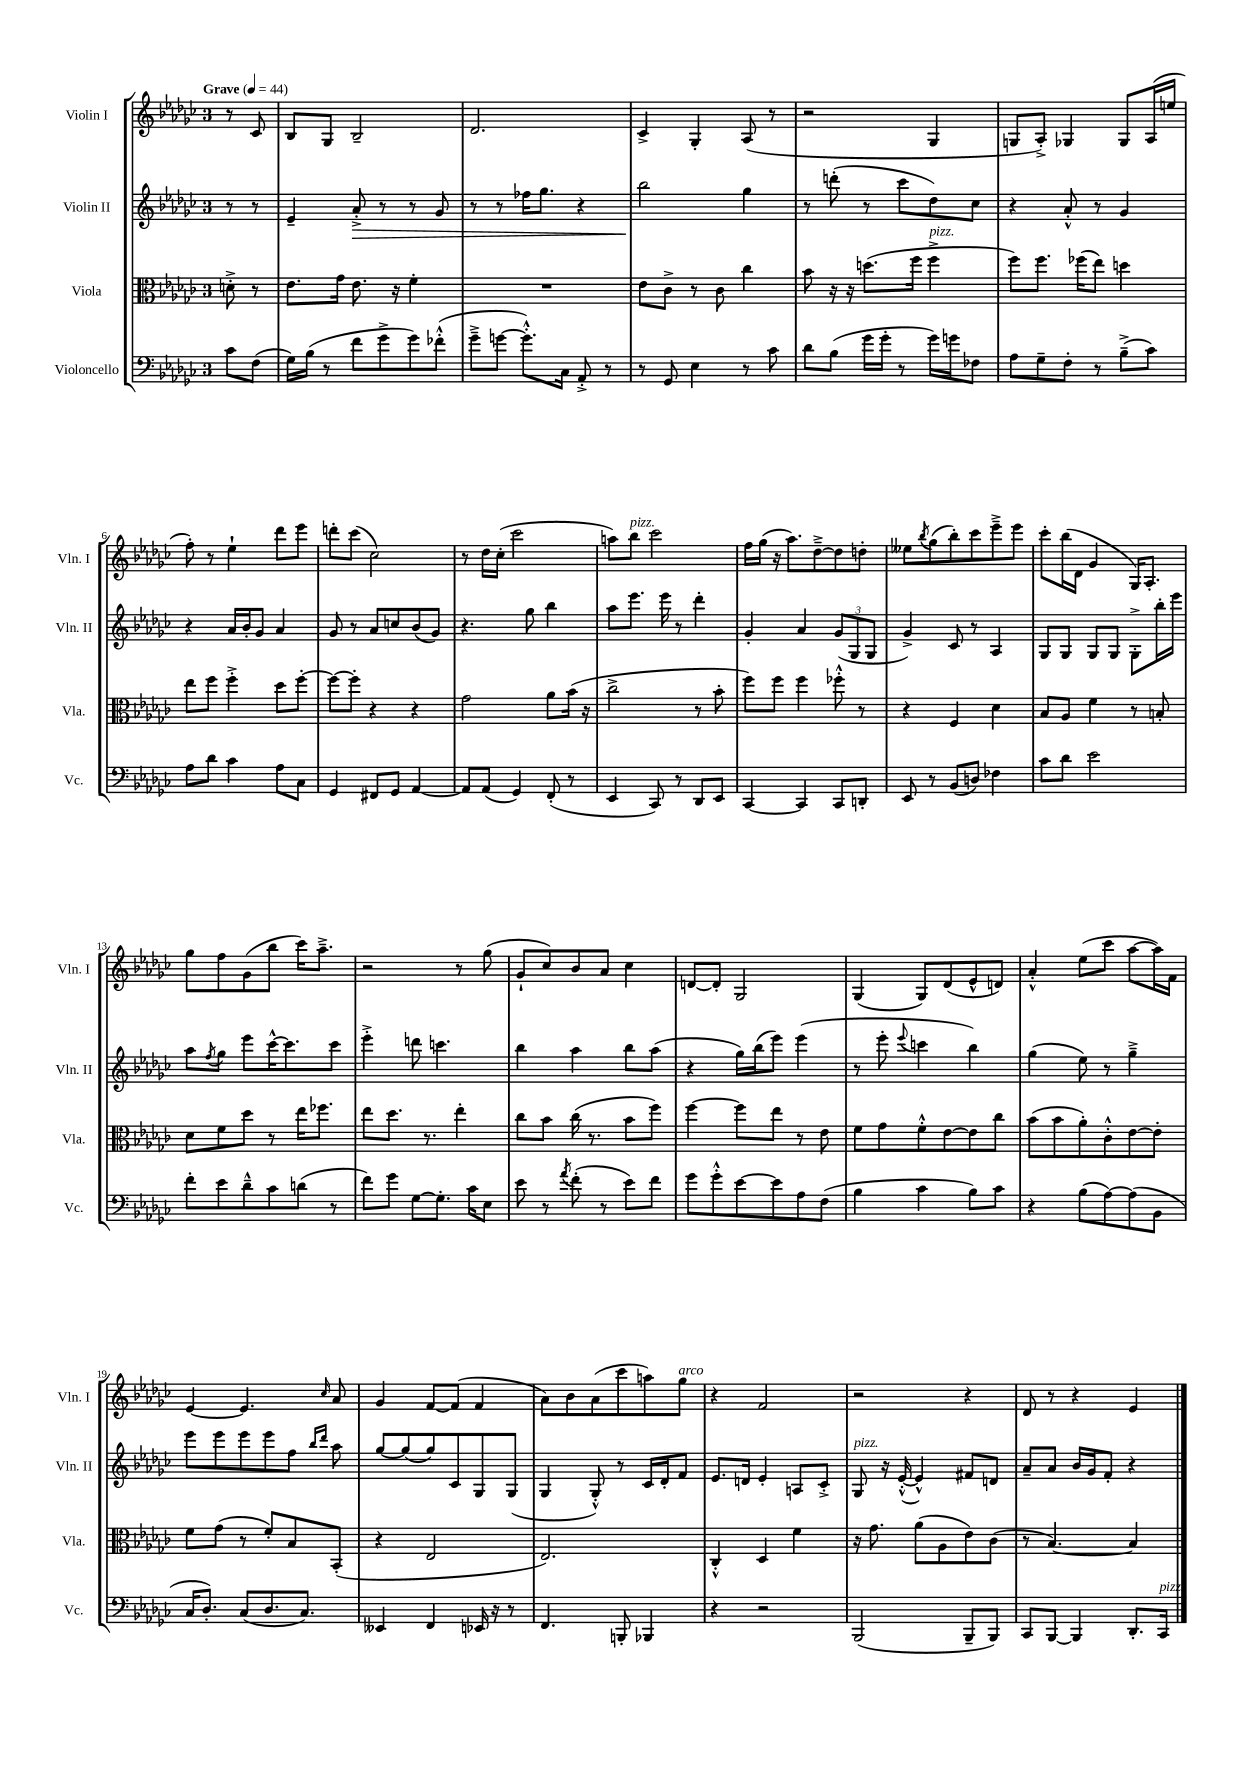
<<
\new StaffGroup <<
\new Staff = "s0" \with { instrumentName = "Violin I" shortInstrumentName = "Vln. I" } {
    \clef treble \key ges \major \once \override Staff.TimeSignature.style = #'single-digit \time 3/4 \partial 4 \tempo "Grave" 4 = 44
    r8 ces'8 |
    bes8 ges8 bes2-- |
    des'2. |
    ces'4-> ges4-. aes8( r8 |
    r2 ges4 |
    g8 aes8-.->) ges4 ges8 aes16( e''16 |
    f''8-.) r8 ees''4-! des'''8 ees'''8 |
    d'''8-. ces'''8( ces''2) |
    r8 des''16 ces''16-.( ces'''2 |
    a''8) bes''8^\markup { \italic "pizz." } ces'''2 |
    f''16 ges''16( r16 aes''8.) des''8~---> des''8 d''8-. |
    eeses''8 \acciaccatura { bes''8 } ges''8( bes''8-.) ces'''8 ees'''8---> ees'''8 |
    ces'''8-. bes''16( des'16 ges'4 ges16) aes8.-. |
    ges''8 f''8 ges'8( bes''8 ces'''16) aes''8.---> |
    r2 r8 ges''8( |
    ges'8-! ces''8) bes'8 aes'8 ces''4 |
    d'8~ d'8-. ges2 |
    ges4( ges8) des'8( ees'8-^ d'8) |
    aes'4-.-^ ees''8( ces'''8 aes''8~ aes''16) f'16 |
    ees'4~ ees'4. \grace { ces''16 } aes'8 |
    ges'4 f'8~ f'8( f'4 |
    aes'8) bes'8 aes'8( ces'''8 a''8) ges''8^\markup { \italic "arco" } |
    r4 f'2 |
    r2 r4 |
    des'8 r8 r4 ees'4 \bar "|." |
}
\new Staff = "s1" \with { instrumentName = "Violin II" shortInstrumentName = "Vln. II" } {
    \clef treble \key ges \major \once \override Staff.TimeSignature.style = #'single-digit \time 3/4 \partial 4
    r8 r8 |
    ees'4-- aes'8-.->\> r8 r8 ges'8 |
    r8 r8 fes''16 ges''8. r4 |
    bes''2\! ges''4 |
    r8 d'''8-.( r8 ces'''8 des''8) ces''8 |
    r4 aes'8-.-^ r8 ges'4 |
    r4 aes'16 bes'16-. ges'8 aes'4 |
    ges'8 r8 aes'8 c''8 bes'8( ges'8) |
    r4. ges''8 bes''4 |
    aes''8 ees'''8. ees'''16 r8 des'''4-. |
    ges'4-. aes'4 \tuplet 3/2 { ges'8( ges8 ges8 } |
    ges'4->) ces'8 r8 aes4 |
    ges8 ges8 ges8 ges8 ges8-.-> bes''16-. ees'''16 |
    aes''8 \acciaccatura { f''8 } ges''8 ees'''8 ces'''16~-^ ces'''8. ces'''8 |
    ees'''4-.-> d'''8 c'''4. |
    bes''4 aes''4 bes''8 aes''8( |
    r4 ges''16) bes''16( ees'''8) ees'''4( |
    r8 ees'''8-. \appoggiatura { ees'''8 } c'''4 bes''4) |
    ges''4( ees''8) r8 ges''4---> |
    ees'''8 ees'''8 ees'''8 ees'''8 f''8 \grace { bes''16 des'''16 } aes''8 |
    ges''8~ ges''8( ges''8) ces'8 ges8 ges8( |
    ges4 ges8-.-^) r8 ces'16 des'16-. f'8 |
    ees'8. d'16 ees'4-. a8 ces'8-.-> |
    ges8^\markup { \italic "pizz." } r16 ees'16~-.-^( ees'4-^) fis'8 d'8 |
    aes'8-- aes'8 bes'16 ges'16 f'8-. r4 \bar "|." |
}
\new Staff = "s2" \with { instrumentName = "Viola" shortInstrumentName = "Vla." } {
    \clef alto \key ges \major \once \override Staff.TimeSignature.style = #'single-digit \time 3/4 \partial 4
    d'8-.-> r8 |
    ees'8. ges'16 ees'8. r16 f'4-. |
    R2. |
    ees'8 ces'8-> r8 ces'8 ces''4 |
    bes'8 r16 r16 d''8.( f''16 f''4->^\markup { \italic "pizz." } |
    f''8) f''8. fes''16( ees''8) d''4 |
    ees''8 f''8 f''4-.-> des''8 f''8~-. |
    f''8~ f''8-. r4 r4 |
    ges'2 aes'8 bes'16( r16 |
    ces''2-> r8 bes'8-. |
    f''8) f''8 f''4 fes''8-.-^ r8 |
    r4 f4 des'4 |
    bes8 aes8 f'4 r8 b8-. |
    des'8 f'8 des''8 r8 ees''16 fes''8. |
    ees''8 des''8. r8. ees''4-. |
    ces''8 bes'8 ces''16( r8. bes'8 f''8) |
    f''4~ f''8 ees''8 r8 ees'8 |
    f'8 ges'8 f'8-.-^ ees'8~ ees'8 ces''8 |
    bes'8( bes'8 aes'8-.) ces'8-.-^ ees'8~ ees'8-. |
    f'8 ges'8( r8 f'8-.) bes8 bes,8-.( |
    r4 ees2 |
    ees2.) |
    ces4-.-^ des4 f'4 |
    r16 ges'8. aes'8( aes8 ees'8) ces'8( |
    r8 bes4.~) bes4 \bar "|." |
}
\new Staff = "s3" \with { instrumentName = "Violoncello" shortInstrumentName = "Vc." } {
    \clef bass \key ges \major \once \override Staff.TimeSignature.style = #'single-digit \time 3/4 \partial 4
    ces'8 f8( |
    ges16) bes16( r8 f'8 ges'8-> ges'8) fes'8-.-^( |
    ges'8---> g'8~ g'8.-.-^) ces16 aes,8-.-> r8 |
    r8 ges,8 ees4 r8 ces'8 |
    des'8 bes8( ges'16 ges'16-. r8 ges'16) g'16 fes8 |
    aes8 ges8-- f8-. r8 bes8--->( ces'8) |
    aes8 des'8 ces'4 aes8 ces8 |
    ges,4 fis,8 ges,8 aes,4~ |
    aes,8 aes,8( ges,4) f,8-.( r8 |
    ees,4 ces,8) r8 des,8 ees,8 |
    ces,4~ ces,4 ces,8 d,8-. |
    ees,8 r8 bes,8( d8) fes4 |
    ces'8 des'8 ees'2 |
    f'8-. ees'8 des'8---^ ces'8 d'8( r8 |
    f'8) ges'8 ges8~ ges8.-. ces'16 ees8 |
    ees'8 r8 \acciaccatura { aes'8 } f'8-.( r8 ees'8) f'8 |
    ges'8 ges'8-.-^ ees'8~ ees'8 aes8 f8( |
    bes4 ces'4 bes8) ces'8 |
    r4 bes8( aes8~) aes8( bes,8 |
    ces16 des8.-.) ces8( des8. ces8.) |
    eeses,4 f,4 ees,16 r16 r8 |
    f,4. b,,8-. bes,,4 |
    r4 r2 |
    bes,,2( bes,,8-- bes,,8) |
    ces,8 bes,,8~ bes,,4 des,8.-. ces,16^\markup { \italic "pizz." } \bar "|." |
}
>>
>>
